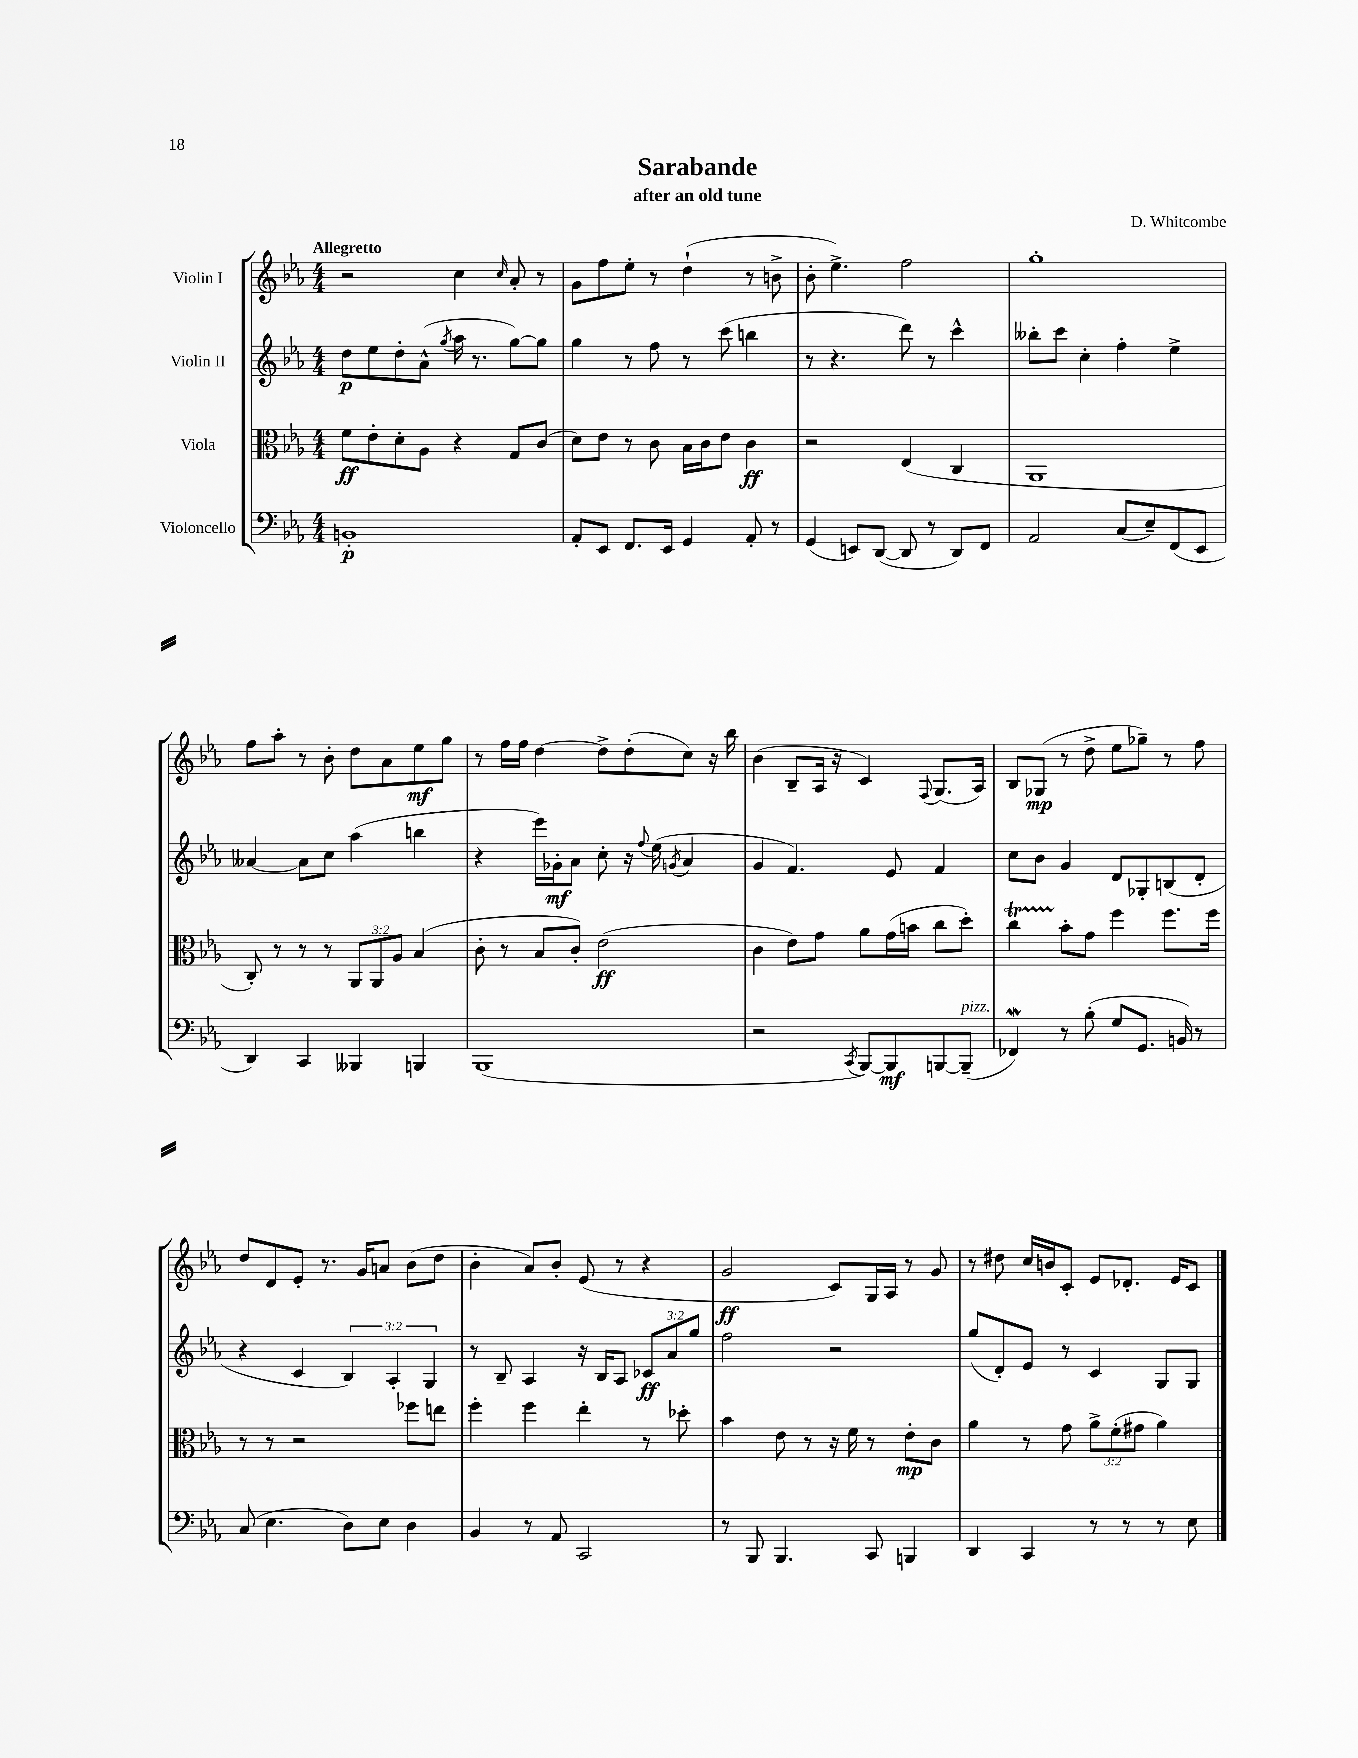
\header { title = "Sarabande" composer = "D. Whitcombe" subtitle = "after an old tune" }
<<
\new StaffGroup <<
\new Staff = "s0" \with { instrumentName = "Violin I" } {
    \clef treble \key ees \major \numericTimeSignature \time 4/4 \tempo "Allegretto"
    r2 c''4 \grace { c''16 } aes'8-. r8 |
    g'8 f''8 ees''8-. r8 d''4-!( r8 b'8-> |
    bes'8-. ees''4.->) f''2 |
    g''1-. |
    f''8 aes''8-. r8 bes'8-. d''8 aes'8 ees''8\mf g''8 |
    r8 f''16 f''16 d''4~ d''8-> d''8-.( c''8) r16 bes''16 |
    bes'4( bes8-- aes16 r16 c'4) \appoggiatura { f8 } g8.( aes16) |
    bes8 ges8\mp( r8 d''8-> ees''8 ges''8--) r8 f''8 |
    d''8 d'8 ees'8-. r8. g'16 a'8 bes'8( d''8 |
    bes'4-. aes'8) bes'8-. ees'8( r8 r4 |
    g'2\ff c'8) g16 aes16 r8 g'8 |
    r8 dis''8 c''16 b'16 c'8-. ees'8 des'8.-. ees'16 c'8 \bar "|." |
}
\new Staff = "s1" \with { instrumentName = "Violin II" } {
    \clef treble \key ees \major \numericTimeSignature \time 4/4 \override Staff.TupletNumber.text = #tuplet-number::calc-fraction-text
    d''8\p ees''8 d''8-. aes'8-^( \acciaccatura { g''8 } aes''16 r8. g''8~) g''8 |
    g''4 r8 f''8 r8 c'''8( b''4 |
    r8 r4. d'''8) r8 c'''4-^ |
    beses''8-. c'''8 c''4-. f''4-. ees''4-> |
    aeses'4~ aeses'8 c''8 aes''4( b''4 |
    r4 ees'''16) ges'16-.\mf aes'8 c''8-. r16 \appoggiatura { f''8 } ees''16( \acciaccatura { g'8 } aes'4 |
    g'4 f'4.) ees'8 f'4 |
    c''8 bes'8 g'4 d'8 ges8-. b8( d'8-. |
    r4 c'4 \tuplet 3/2 { bes4) aes4-. g4 } |
    r8 bes8-- aes4 r16 bes16 aes8 \tuplet 3/2 { ces'8\ff aes'8 g''8 } |
    f''2 r2 |
    g''8( d'8-.) ees'8 r8 c'4 g8 g8 \bar "|." |
}
\new Staff = "s2" \with { instrumentName = "Viola" } {
    \clef alto \key ees \major \numericTimeSignature \time 4/4 \override Staff.TupletNumber.text = #tuplet-number::calc-fraction-text
    f'8\ff ees'8-. d'8-. aes8 r4 g8 c'8( |
    d'8) ees'8 r8 c'8 bes16 c'16 ees'8 c'4\ff |
    r2 ees4( c4 |
    aes,1 |
    c8-.) r8 r8 r8 \tuplet 3/2 { aes,8 aes,8 aes8 } bes4( |
    c'8-. r8 bes8 c'8-.) ees'2\ff( |
    c'4 ees'8) g'8 aes'8 g'16( b'16 c''8 d''8-.) |
    c''4\startTrillSpan bes'8-.\stopTrillSpan g'8 f''4 f''8. f''16 |
    r8 r8 r2 fes''8 e''8 |
    f''4-. f''4 ees''4-. r8 des''8-. |
    bes'4 ees'8 r8 r16 f'16 r8 ees'8-.\mp c'8 |
    aes'4 r8 g'8 \tuplet 3/2 { aes'8-> f'8-.( gis'8 } aes'4) \bar "|." |
}
\new Staff = "s3" \with { instrumentName = "Violoncello" } {
    \clef bass \key ees \major \numericTimeSignature \time 4/4
    b,1-.\p |
    aes,8-. ees,8 f,8. ees,16 g,4 aes,8-. r8 |
    g,4( e,8) d,8~( d,8 r8 d,8) f,8 |
    aes,2 c8( ees8--) f,8( ees,8 |
    d,4) c,4 beses,,4 b,,4 |
    bes,,1( |
    r2 \acciaccatura { c,8 } bes,,8~) bes,,8\mf b,,8~ b,,8--^\markup { \italic "pizz." }( |
    fes,4\mordent) r8 bes8-.( g8 g,8. b,16) r8 |
    c8( ees4. d8) ees8 d4 |
    bes,4 r8 aes,8 c,2 |
    r8 bes,,8 bes,,4. c,8 b,,4 |
    d,4 c,4 r8 r8 r8 ees8 \bar "|." |
}
>>
>>
\layout { \context { \Score \remove "Bar_number_engraver" } }
